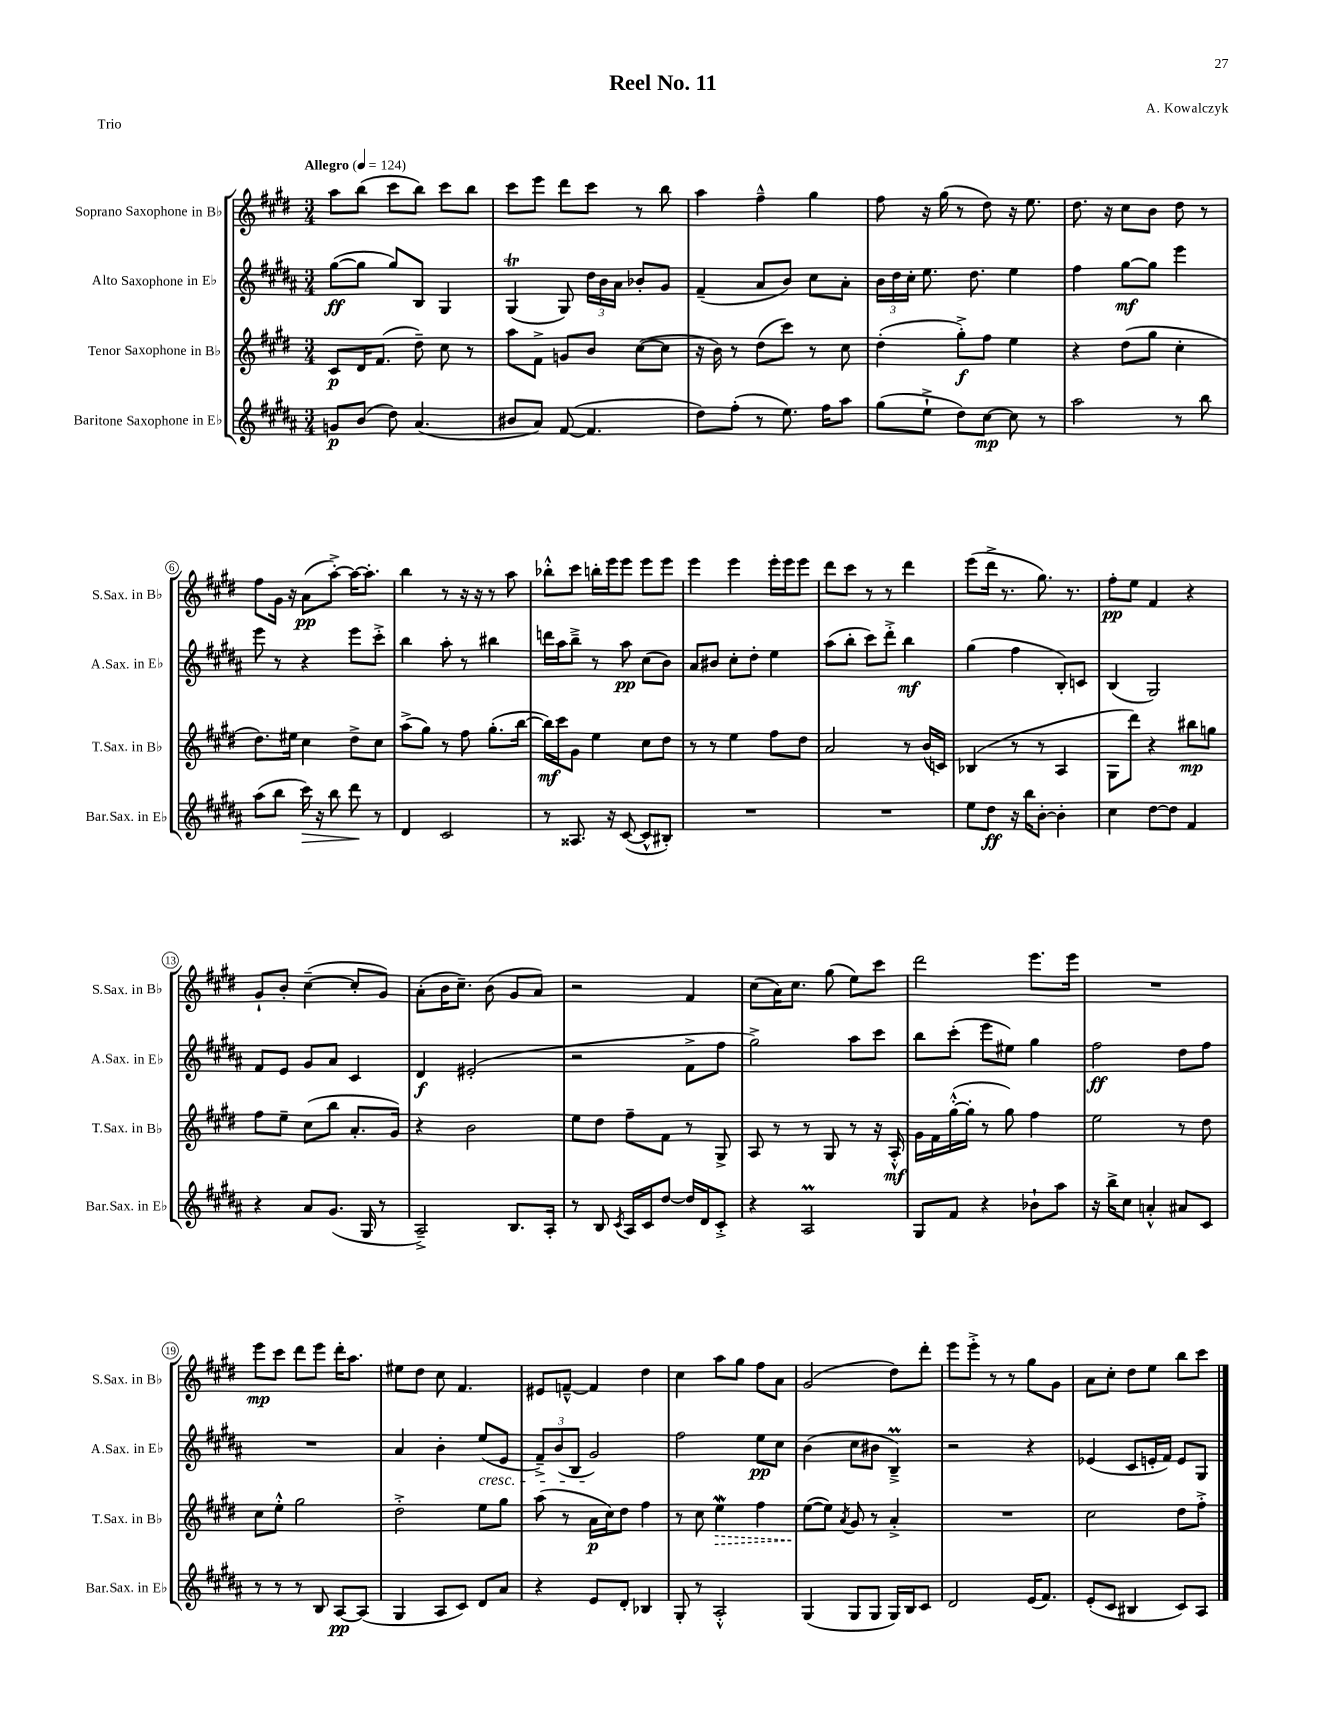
\header { title = "Reel No. 11" composer = "A. Kowalczyk" piece = "Trio" }
<<
\new StaffGroup <<
\new Staff = "s0" \with { instrumentName = "Soprano Saxophone in Bb" shortInstrumentName = "S.Sax. in Bb" } {
    \clef treble \key e \major \numericTimeSignature \time 3/4 \tempo "Allegro" 4 = 124
    \autoBeamOff a''8[ b''8]( cis'''8[ b''8]) cis'''8[ b''8] |
    cis'''8[ e'''8] dis'''8[ cis'''8] r8 b''8 |
    a''4 fis''4---^ gis''4 |
    fis''8 r16 gis''16( r8 dis''8) r16 e''8. |
    dis''8. r16 cis''8[ b'8] dis''8 r8 |
    fis''8[ gis'16] r16 a'8[\pp( a''8]~-.->) a''16[~ a''8.]-. |
    b''4 r8 r16 r16 r8 a''8 |
    bes''8[-.-^ cis'''8] b''16[-. e'''16 e'''8] e'''8[ e'''8] |
    e'''4 e'''4 e'''16[-. e'''16 e'''8] |
    dis'''8[ cis'''8] r8 r8 dis'''4 |
    e'''8[( dis'''16]-> r8. gis''8.) r8. |
    fis''8[-.\pp e''8] fis'4 r4 |
    gis'8[-! b'8]-. cis''4~--( cis''8[-. gis'8]) |
    a'8[-.( b'16 cis''8.]--) b'8( gis'8[ a'8]) |
    r2 fis'4 |
    cis''8[( a'16) cis''8.] gis''8( e''8[) cis'''8] |
    dis'''2 e'''8.[ e'''16] |
    R2. |
    e'''8[\mp cis'''8] dis'''8[ e'''8] dis'''16[-. a''8.] |
    eis''8[ dis''8] cis''8 fis'4. |
    eis'8[ f'8]~---^ f'4 dis''4 |
    cis''4 a''8[ gis''8] fis''8[ a'8] |
    gis'2( dis''8[) dis'''8]-. |
    e'''8[ e'''8]-.-> r8 r8 gis''8[ gis'8] |
    a'8[ cis''8]-. dis''8[ e''8] b''8[ cis'''8] \bar "|." |
}
\new Staff = "s1" \with { instrumentName = "Alto Saxophone in Eb" shortInstrumentName = "A.Sax. in Eb" } {
    \clef treble \key b \major \numericTimeSignature \time 3/4
    \autoBeamOff gis''8[~\ff( gis''8] gis''8[) b8] gis4 |
    gis4\trill( gis8) \tuplet 3/2 { dis''16[ b'16 ais'16] } bes'8[-. gis'8] |
    fis'4--( ais'8[ b'8]) cis''8[ ais'8]-. |
    \tuplet 3/2 { b'16[ dis''16 cis''16]-. } e''8. dis''8. e''4 |
    fis''4 gis''8[~\mf gis''8] e'''4 |
    e'''8 r8 r4 e'''8[ cis'''8]-.-> |
    b''4 ais''8-. r8 bis''4 |
    d'''16[ ais''16 b''8]---> r8 ais''8\pp cis''8[( b'8]) |
    ais'8[ bis'8] cis''8[-. dis''8]-. e''4 |
    ais''8[( b''8]-. cis'''8[) dis'''8]-.-> b''4\mf |
    gis''4( fis''4 b8[-.) c'8] |
    b4( gis2) |
    fis'8[ e'8] gis'8[ ais'8] cis'4 |
    dis'4\f eis'2-.( |
    r2 fis'8[-> fis''8] |
    gis''2->) ais''8[ cis'''8] |
    b''8[ cis'''8]-.( e'''8[ eis''8]) gis''4 |
    fis''2\ff dis''8[ fis''8] |
    R2. |
    ais'4 b'4-. e''8[\cresc( e'8] |
    \tuplet 3/2 { fis'8[--->) b'8( b8] } gis'2\!) |
    fis''2 e''8[\pp cis''8] |
    b'4( cis''8[ bis'8] b4--->\prall) |
    r2 r4 |
    ees'4( cis'8[ e'16-. fis'16]) e'8[ gis8] \bar "|." |
}
\new Staff = "s2" \with { instrumentName = "Tenor Saxophone in Bb" shortInstrumentName = "T.Sax. in Bb" } {
    \clef treble \key e \major \numericTimeSignature \time 3/4
    \autoBeamOff cis'8[\p dis'16 fis'8.]( dis''8--) cis''8 r8 |
    a''8[ fis'8]-> g'8[ b'8] cis''8[~( cis''8] |
    r16 b'16) r8 dis''8[( cis'''8]) r8 cis''8 |
    dis''4-.( gis''8[-.->\f) fis''8] e''4 |
    r4 dis''8[( gis''8] cis''4-. |
    dis''8.[) eis''16] cis''4 dis''8[-> cis''8] |
    a''8[->( gis''8]) r8 fis''8 gis''8.[-.( b''16]~ |
    b''16[\mf) cis'''16 gis'8] e''4 cis''8[ dis''8] |
    r8 r8 e''4 fis''8[ dis''8] |
    a'2 r8 b'16[( c'16]) |
    bes4( r8 r8 a4 |
    gis8[ dis'''8]) r4 bis''8[\mp g''8] |
    fis''8[ e''8]-- cis''8[( b''8] a'8.[-. gis'16]) |
    r4 b'2 |
    e''8[ dis''8] fis''8[-- fis'8] r8 gis8-> |
    a8 r8 r8 gis8 r8 r16 a16-.-^\mf |
    gis'16[ fis'16 gis''16~-.-^( gis''16]-. r8 gis''8) fis''4 |
    e''2 r8 dis''8 |
    cis''8[ e''8]-.-^ gis''2 |
    dis''2-.-> e''8[ gis''8] |
    a''8( r8 a'16[\p cis''16) dis''8] fis''4 |
    r8 cis''8 \once \override Hairpin.style = #'dashed-line e''4\mordent\> fis''4 |
    e''8[~\!( e''8]) \acciaccatura { a'8 } gis'8 r8 a'4-.-> |
    R2. |
    cis''2 dis''8[ fis''8]-.-> \bar "|." |
}
\new Staff = "s3" \with { instrumentName = "Baritone Saxophone in Eb" shortInstrumentName = "Bar.Sax. in Eb" } {
    \clef treble \key b \major \numericTimeSignature \time 3/4
    \autoBeamOff g'8[\p b'8]( dis''8) ais'4.( |
    bis'8[ ais'8]) fis'8~( fis'4. |
    dis''8[) fis''8]-.( r8 e''8.) fis''16[ ais''8] |
    gis''8[( e''8]-!-> dis''8[) cis''8]~\mp cis''8 r8 |
    ais''2 r8 b''8 |
    ais''8[( b''8] cis'''16\>) r16 b''8 dis'''8\! r8 |
    dis'4 cis'2 |
    r8 aisis8. r16 cis'8~( cis'8[-^ bis8]-.) |
    R2. |
    R2. |
    e''8[ dis''8]\ff r16 b''16[ b'8]~-. b'4-. |
    cis''4 dis''8[~ dis''8] fis'4 |
    r4 ais'8[ gis'8.]( gis16 r8 |
    ais2--->) b8.[ ais16]-. |
    r8 b8 \acciaccatura { cis'8 } ais16[ cis'16 dis''8]~ dis''16[ dis'16 cis'8]-.-> |
    r4 ais2\prall |
    gis8[ fis'8] r4 bes'8[-! ais''8] |
    r16 b''16[-> cis''8] a'4-.-^ ais'8[ cis'8] |
    r8 r8 r8 b8 ais8[~\pp ais8]( |
    gis4 ais8[ cis'8]) dis'8[ ais'8] |
    r4 e'8[ dis'8]-. bes4 |
    gis8-. r8 ais2-.-^ |
    gis4( gis8[ gis8] gis16[) b16 cis'8] |
    dis'2 e'16[( fis'8.]) |
    e'8[-.( cis'8] bis4 cis'8[) ais8] \bar "|." |
}
>>
>>
\layout { \context { \Score \override BarNumber.stencil = #(make-stencil-circler 0.1 0.3 ly:text-interface::print) } }
